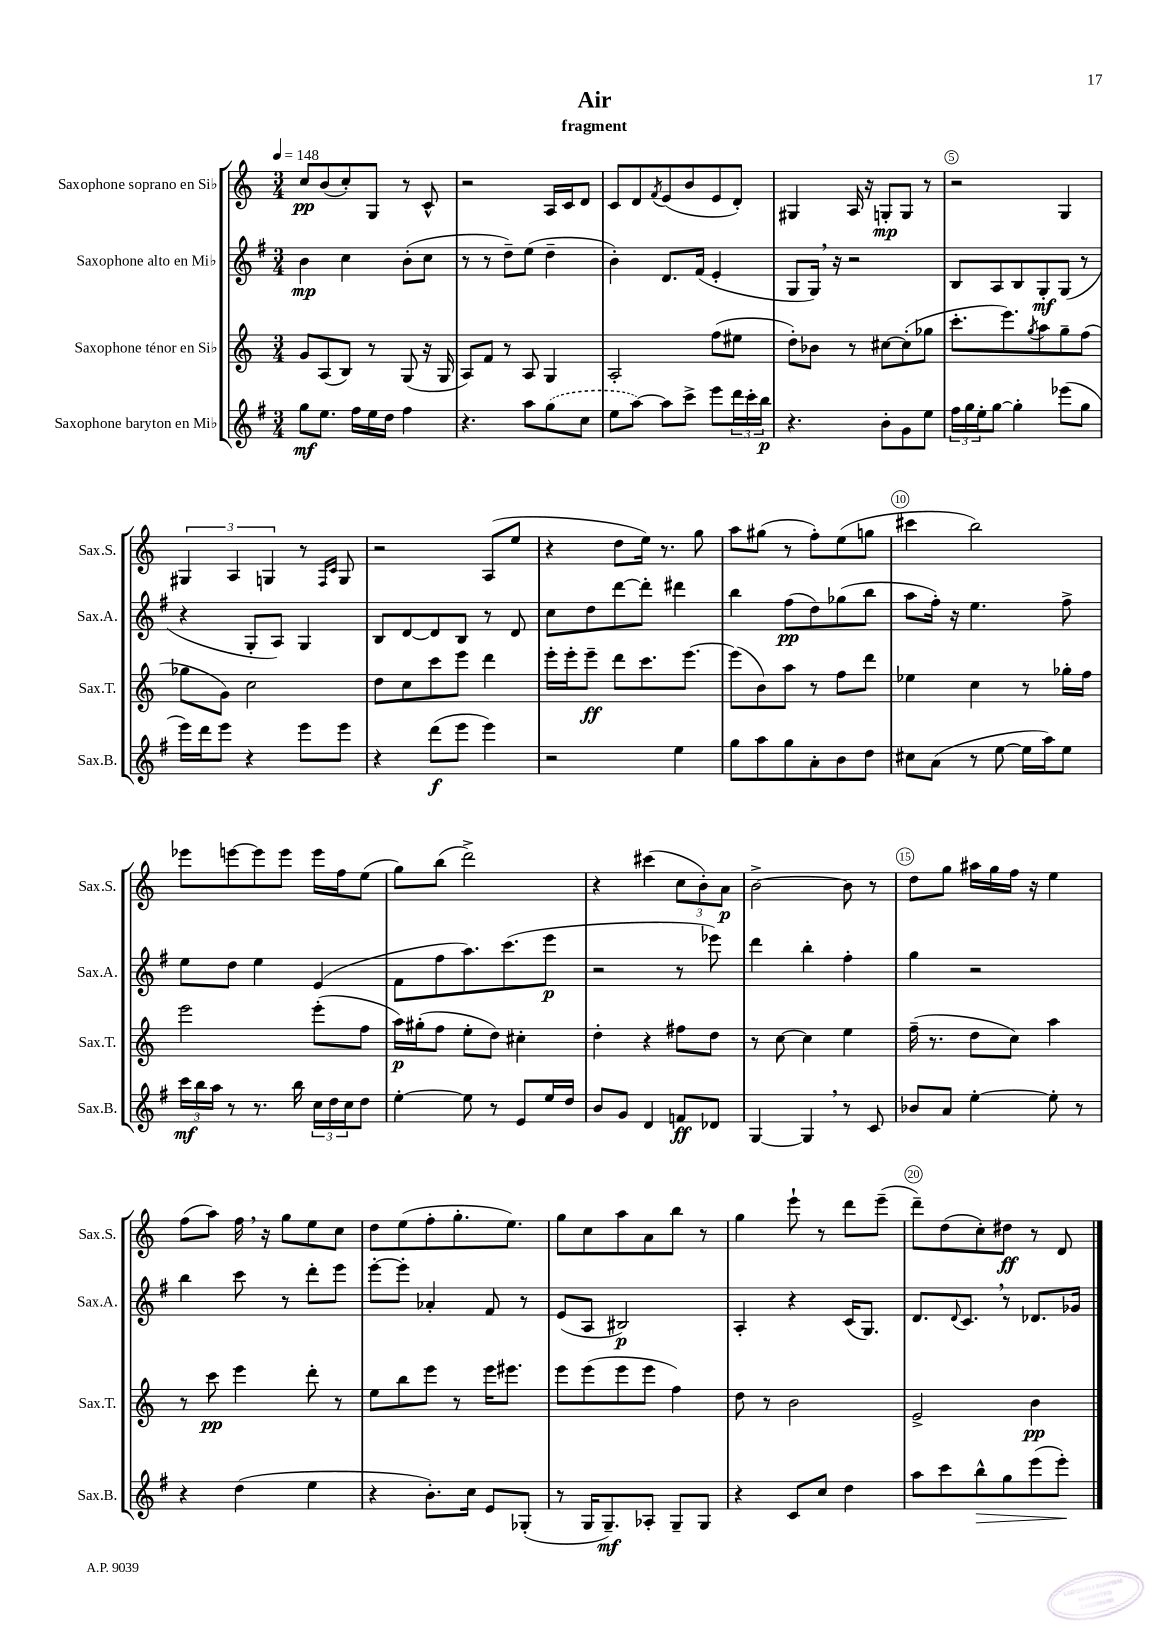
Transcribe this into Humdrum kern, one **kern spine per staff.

**kern	**kern	**kern	**kern
*staff4	*staff3	*staff2	*staff1
*clefG2	*clefG2	*clefG2	*clefG2
*k[f#]	*k[]	*k[f#]	*k[]
*M3/4	*M3/4	*M3/4	*M3/4
*MM148	*MM148	*MM148	*MM148
8gg	8g	4b	8cc
8.ee	(8A	.	(8b
.	8B)	4cc	8cc')
16ff#	.	.	.
16ee	8r	.	8G
16dd	.	.	.
4ff#	(8G	(8b'	8r
.	16r	8cc	8c^^
.	16G	.	.
=	=	=	=
4.r	8A)	8r	2r
.	8f	8r	.
.	8r	8dd~)	.
8aa	8A	(8ee	.
(8gg	4G	4dd~	16A
.	.	.	16c
8cc	.	.	8d
=	=	=	=
8ee	2A'	4b')	8c
[8aa)	.	.	8d
.	.	.	8qf
8aa]	.	8.d	(8e
8ccc^	.	.	8b
.	.	(16f#	.
8eee	(8ff	4e'	8e
24ddd	8ee#	.	8d')
24ccc'	.	.	.
24bb	.	.	.
=	=	=	=
4.r	8dd')	8G	4G#
.	8b-	16G)	.
.	.	16r	.
.	8r	2r	16A
.	.	.	16r
8b'	[8cc#	.	8G'
8g	(8cc#']	.	8G
8ee	8gg-	.	8r
=	=	=	=
24ff#	8.ccc'	8B	2r
24gg	.	.	.
24ee'	.	.	.
[8gg	.	8A	.
.	8.eee)	.	.
4gg']	.	8B	.
.	8qgg	.	.
.	8aa	8G'	.
(8eee-	8gg~	(8G	4G
8gg	(8ff	8r	.
=	=	=	=
16eee)	8gg-	4r	6G#
16ddd	.	.	.
8eee	8g)	.	.
.	.	.	6A
4r	2cc	8G'	.
.	.	.	6G
.	.	8A)	.
8eee	.	4G	8r
.	.	.	16qqF
.	.	.	16qqc
8eee	.	.	8G
=	=	=	=
4r	8dd	8B	2r
.	8cc	[8d	.
(8ddd	8ccc	8d]	.
8eee	8eee	8B	.
4eee)	4ddd	8r	(8A
.	.	8d	8ee
=	=	=	=
2r	16eee'	8cc	4r
.	16eee'	.	.
.	8eee~	8dd	.
.	8ddd	[8ddd	8dd
.	8.ccc	8ddd']	16ee)
.	.	.	8.r
4ee	.	4ddd#	.
.	[8.eee	.	.
.	.	.	8gg
=	=	=	=
8gg	(8eee]	4bb	8aa
8aa	8b)	.	(8gg#
8gg	8aa	(8ff#	8r
8a'	8r	8dd)	8ff')
8b	8ff	(8gg-	(8ee
8dd	8ddd	8bb	8gg
=	=	=	=
8cc#	4ee-	8aa	4ccc#
(8a	.	16ff#')	.
.	.	16r	.
8r	4cc	4.ee	2bb)
[8ee	.	.	.
16ee]	8r	.	.
16aa)	.	.	.
8ee	16gg-'	8ff#^	.
.	16ff	.	.
=	=	=	=
24ccc	2eee	8ee	8eee-
24bb	.	.	.
24aa	.	.	.
8r	.	8dd	[8eee
8.r	.	4ee	8eee]
.	.	.	8eee
16bb	.	.	.
24cc	(8eee'	(4e	16eee
24dd	.	.	.
.	.	.	16ff
24cc	.	.	.
8dd	8ff	.	(8ee
=	=	=	=
[4ee'	16aa)	8f#	8gg)
.	(16gg#'	.	.
.	8ff	8ff#	(8bb
8ee]	8ee'	8.aa)	2ddd^)
8r	8dd)	.	.
.	.	(8.ccc	.
8e	4cc#'	.	.
16ee	.	8eee	.
16dd	.	.	.
=	=	=	=
8b	4dd'	2r	4r
8g	.	.	.
4d	4r	.	(4ccc#
8f	8ff#	8r	12cc
.	.	.	12b')
8d-	8dd	8eee-)	.
.	.	.	12a
=	=	=	=
[4G	8r	4ddd	[2b^
.	[8cc	.	.
4G]	4cc]	4bb'	.
8r	4ee	4ff#'	8b]
8c	.	.	8r
=	=	=	=
8b-	(16ff~	4gg	8dd
.	8.r	.	.
8a	.	.	8gg
[4ee'	8dd	2r	16aa#
.	.	.	16gg
.	8cc)	.	16ff
.	.	.	16r
8ee']	4aa	.	4ee
8r	.	.	.
=	=	=	=
4r	8r	4bb	(8ff
.	8ccc	.	8aa)
(4dd	4eee	8ccc	16ff
.	.	.	16r
.	.	8r	8gg
4ee	8ddd'	8ddd'	8ee
.	8r	8eee	8cc
=	=	=	=
4r	8ee	[8eee'	8dd
.	8bb	8eee']	(8ee
8.b')	8eee	4a-'	8ff'
.	8r	.	8.gg'
16cc	.	.	.
8e	16eee	8f#	.
.	8.eee#	.	8.ee)
(8G-'	.	8r	.
=	=	=	=
8r	8eee	(8e	8gg
16G	(8eee	8A	8cc
8.G~)	.	.	.
.	8eee	2B#)	8aa
8A-'	8eee	.	8a
8G~	4ff)	.	8bb
8G	.	.	8r
=	=	=	=
4r	8dd	4A'	4gg
.	8r	.	.
8c	2b	4r	8eee`
8cc	.	.	8r
4dd	.	(16c	8ddd
.	.	8.G)	.
.	.	.	(8eee~
=	=	=	=
8aa	2e^	8.d	8ddd~)
8ccc	.	.	(8dd
.	.	8qqd	.
.	.	8.c	.
8bb^^	.	.	8cc')
8gg	.	8r	8dd#
(8eee	4b	8.d-	8r
8eee')	.	.	8d
.	.	16g-	.
==	==	==	==
*-	*-	*-	*-
